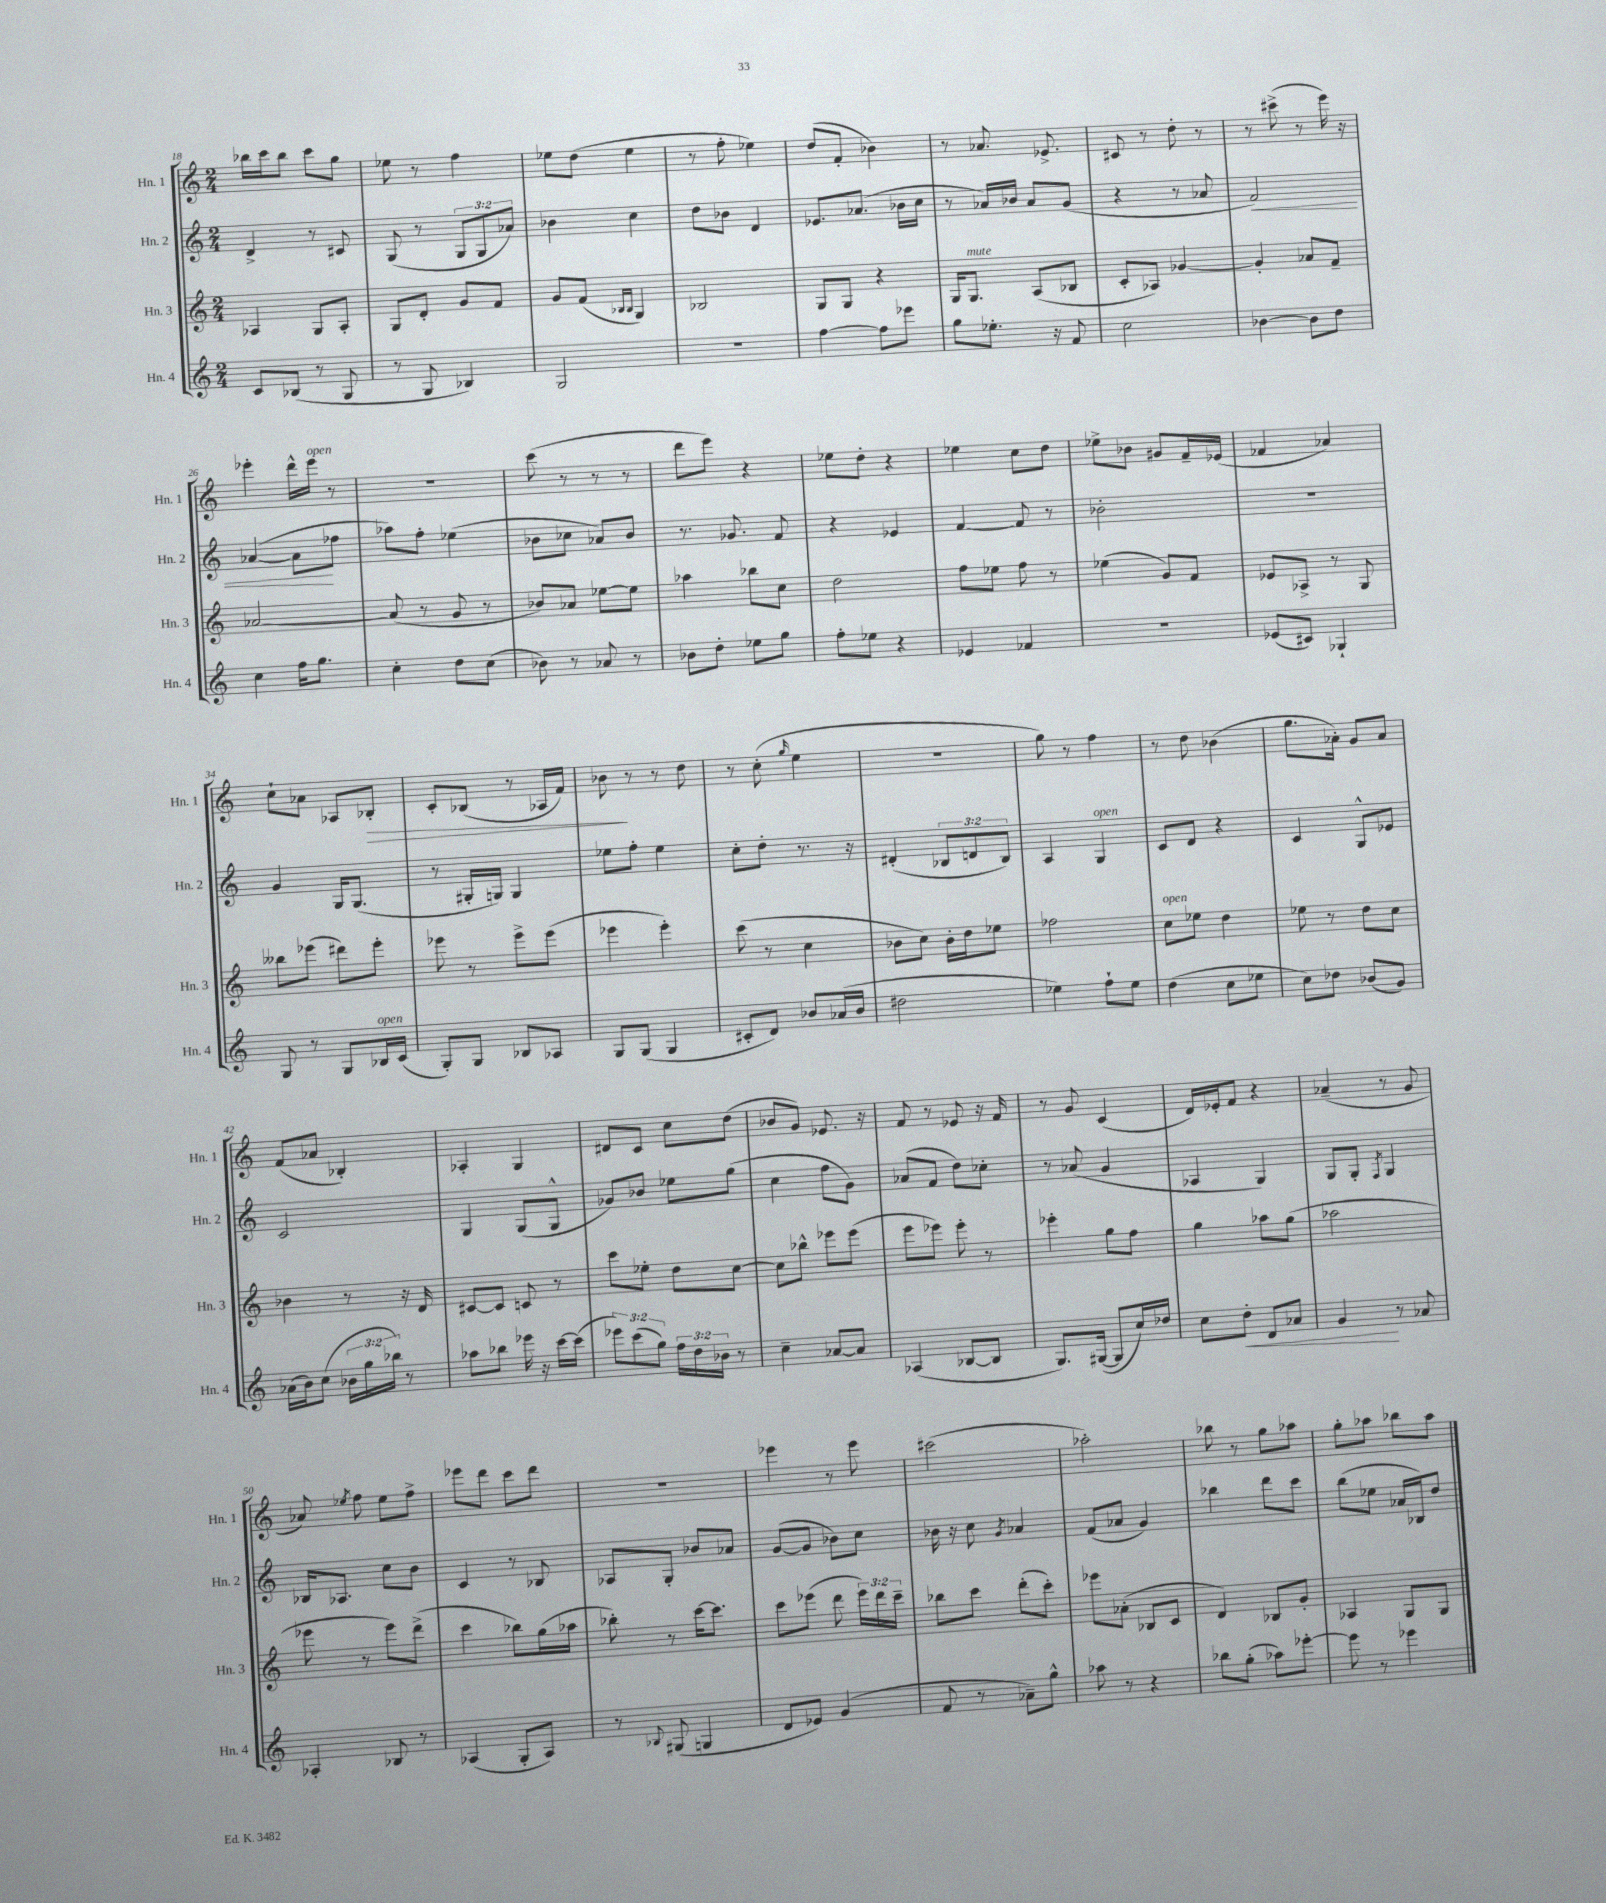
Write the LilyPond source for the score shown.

<<
\new StaffGroup <<
\new Staff = "s0" \with { instrumentName = "Hn. 1" shortInstrumentName = "Hn. 1" } {
    \clef treble \key c \major \numericTimeSignature \time 2/4
    \autoBeamOff bes''16[ c'''16 bes''8] c'''8[ g''8] |
    ees''8 r8 f''4 |
    ees''8[ d''8]( ees''4 |
    r8 f''8-. ees''4) |
    d''8[( f'8]-. bes'4) |
    r8 aes'8. ees'8.-> |
    cis'8 r8 d''8-. r8 |
    r8 cis'''8->( r8 e'''16) r16 |
    ees'''4-. d'''16[-^ ees'''16]^\markup { \italic "open" } r8 |
    R2 |
    c'''8( r8 r8 r8 |
    d'''8[ e'''8]) r4 |
    ees''8[ d''8]-. r4 |
    ees''4 c''8[ d''8] |
    ees''8[-> bes'8] gis'8[ f'16-- ees'16]( |
    fes'4 aes'4) |
    c''8[-! aes'8] aes8[ bes8]-.\> |
    c'8[-. bes8]( r8 aes16[ f'16]) |
    bes'8\! r8 r8 d''8 |
    r8 c''8-.( \grace { g''16 } e''4 |
    r2 |
    g''8) r8 f''4 |
    r8 d''8 bes'4( |
    g''8.[ aes'16]-.) g'8[ aes'8] |
    f'8[( aes'8] bes4-.) |
    aes4-. g4 |
    dis'8[ c'8] c''8[ d''8]( |
    bes'8[ g'8]) ees'8. r16 |
    f'8 r8 ees'8 r16 f'16 |
    r8 g'8 c'4( |
    d'16[) ees'16-. f'8] r4 |
    aes'4--( r8 g'8 |
    aes'8) \acciaccatura { ees''8 } f''8 ees''8[ f''8]-> |
    ees'''8[ d'''8] c'''8[ d'''8] |
    r2 |
    ees'''4 r8 ees'''8 |
    cis'''2( |
    aes''2-.) |
    bes''8 r8 g''8[ aes''8] |
    g''8[-. aes''8] bes''8[ aes''8] \bar "|." |
}
\new Staff = "s1" \with { instrumentName = "Hn. 2" shortInstrumentName = "Hn. 2" } {
    \clef treble \key c \major \numericTimeSignature \time 2/4 \override Staff.TupletNumber.text = #tuplet-number::calc-fraction-text
    \autoBeamOff d'4-> r8 cis'8 |
    g8( r8 \tuplet 3/2 { g8[ g8 aes'8]) } |
    bes'4 c''4 |
    d''8[ bes'8] d'4 |
    ees'8.[ aes'8.]( bes'16[ c''16] |
    r8 aes'16[) bes'16] aes'8[ g'8]( |
    r4 r8 aes'8 |
    f'2\<) |
    aes'4~( aes'8[\! fes''8] |
    aes''8[) f''8]-. ees''4( |
    bes'8[ ces''8] aes'8[) bes'8] |
    r8. ges'8. f'8 |
    r4 ees'4 |
    f'4~ f'8 r8 |
    bes'2-. |
    R2 |
    g'4 g16[ g8.]( |
    r8 gis16[-. g16]) g4 |
    ees''8[ f''8]-. ees''4 |
    c''8[-. d''8]-. r8. r16 |
    dis'4-.( \tuplet 3/2 { bes8[ d'8 bes8]) } |
    a4 g4^\markup { \italic "open" } |
    c'8[ d'8] r4 |
    c'4 g8[-^ ees'8] |
    c'2 |
    g4 g8[( g8]-^ |
    ges'8[) bes'8] ees''8[ g''8]( |
    c''4 f''8[ g'8]) |
    aes'8[( f'8] d''8[) ces''8]-. |
    r8 aes'8( g'4 |
    aes4 g4) |
    g8[ g8]-. \acciaccatura { f8 } g4 |
    bes16[ aes8.] c''8[ b'8] |
    c'4 r8 bes8 |
    aes8[ g8]-. bes'8[ aes'8] |
    g'8[~( g'8] bes'8[) c''8] |
    bes'16 r16 c''8 \acciaccatura { g'8 } aes'4 |
    f'8[( aes'8] g'4) |
    bes''4 d'''8[ c'''8] |
    b''8[( ees''8] aes'16[ bes16) d''8] \bar "|." |
}
\new Staff = "s2" \with { instrumentName = "Hn. 3" shortInstrumentName = "Hn. 3" } {
    \clef treble \key c \major \numericTimeSignature \time 2/4 \override Staff.TupletNumber.text = #tuplet-number::calc-fraction-text
    \autoBeamOff aes4 g8[ aes8]-. |
    g8[ d'8]-. g'8[ f'8] |
    g'8[ f'8]( \grace { bes16[ bes16] } g4) |
    bes2 |
    g8[ g8] r4 |
    g16[ g8.]^\markup { \italic "mute" } a8[( bes8] |
    c'8[-. aes8]) ges'4~ |
    ges'4-. aes'8[ f'8]-- |
    aes'2~ |
    aes'8( r8 g'8 r8 |
    bes'8[) aes'8] ees''8[~ ees''8] |
    aes''4 bes''8[ c''8] |
    d''2 |
    f''8[ ees''8] f''8 r8 |
    ees''4( g'8[) f'8] |
    ees'8[ aes8]-> r8 g8 |
    beses''8[ ees'''8]( dis'''8[) ees'''8]-. |
    ees'''8 r8 ees'''8[-> ees'''8]( |
    ees'''4 ees'''4-.) |
    c'''8( r8 c''4 |
    bes'8[ c''8]) bes'16[-. d''16 ees''8] |
    fes''2 |
    c''8[^\markup { \italic "open" } ees''8] d''4 |
    ees''8 r8 d''8[ c''8] |
    bes'4 r8 r16 d'16 |
    cis'8[~ cis'8] c'8 r8 |
    c'''8[ ees''8]-. d''8[ c''8]~ |
    c''8[ bes''8]-^ ees'''8[ ees'''8]( |
    e'''8[ ees'''8]) ees'''8-. r8 |
    ees'''4-. g''8[ f''8] |
    g''4 aes''8[ g''8]( |
    aes''2 |
    ees'''8 r8 ees'''8[) d'''8]->( |
    c'''4 bes''8[) g''16( aes''16] |
    bes''8-.) r8 c'''16[~ c'''8.] |
    c'''8[ ees'''8]( d'''8 \tuplet 3/2 { ees'''16[) d'''16 c'''16]-- } |
    bes''8[ c'''8] d'''8[-.( c'''8]-.) |
    ees'''8[ aes'8]-.( bes8[ c'8] |
    d'4) bes8[ g'8]-. |
    aes4 g8[ g8] \bar "|." |
}
\new Staff = "s3" \with { instrumentName = "Hn. 4" shortInstrumentName = "Hn. 4" } {
    \clef treble \key c \major \numericTimeSignature \time 2/4 \override Staff.TupletNumber.text = #tuplet-number::calc-fraction-text
    \autoBeamOff c'8[ bes8]( r8 g8 |
    r8 g8 bes4) |
    g2 |
    r2 |
    f''4~ f''8[ ees'''8] |
    g''8[ ees''8.]-. r16 f'8 |
    c''2 |
    bes'4~ bes'8[ d''8] |
    c''4 f''16[ g''8.] |
    c''4-. d''8[ c''8]( |
    bes'8) r8 aes'8 r8 |
    bes'8[ d''8]-. ees''8[ g''8] |
    f''8[-. ees''8] r4 |
    ees'4 fes'4 |
    r2 |
    ees'8[( cis'8]) ges4-! |
    g8 r8 g8[ bes16^\markup { \italic "open" } c'16]( |
    g8[-.) g8] bes8[ aes8] |
    g8[ g8]( g4 |
    cis'8[-. d'8]) bes'8[ aes'16( bes'16] |
    dis''2 |
    ees''4) f''8[-! ees''8] |
    d''4( c''8[ ees''8] |
    c''8[) des''8] bes'8[( g'8]) |
    aes'16[( b'16) c''8]( \tuplet 3/2 { bes'16[ g''16 bes''16]) } r8 |
    aes''8[ bes''8] ees'''16 r16 c'''16[~ c'''16]( |
    \tuplet 3/2 { ees'''8[) c'''8( g''8]) } \tuplet 3/2 { f''16[ d''16 bes'16] } r8 |
    c''4-- aes'8[~ aes'8] |
    aes4( bes8[~ bes8] |
    g8.[) gis16]~( gis8[ c''16) des''16] |
    c''8[ d''8]-.\< d'8[ aes'8] |
    g'4\! r8 aes'8 |
    aes4-. bes8 r8 |
    aes4( g8[-. aes8]) |
    r8 \appoggiatura { bes8 } gis8( g4 |
    d'8[ ees'8]) g'4( |
    f'8 r8 aes'8[--) g''8]-^ |
    aes''8 r8 r4 |
    bes''8[ g''8]-.( aes''8[) ees'''8]~-. |
    ees'''8 r8 ees'''4 \bar "|." |
}
>>
>>
\layout { \context { \Score currentBarNumber = #18 } }
